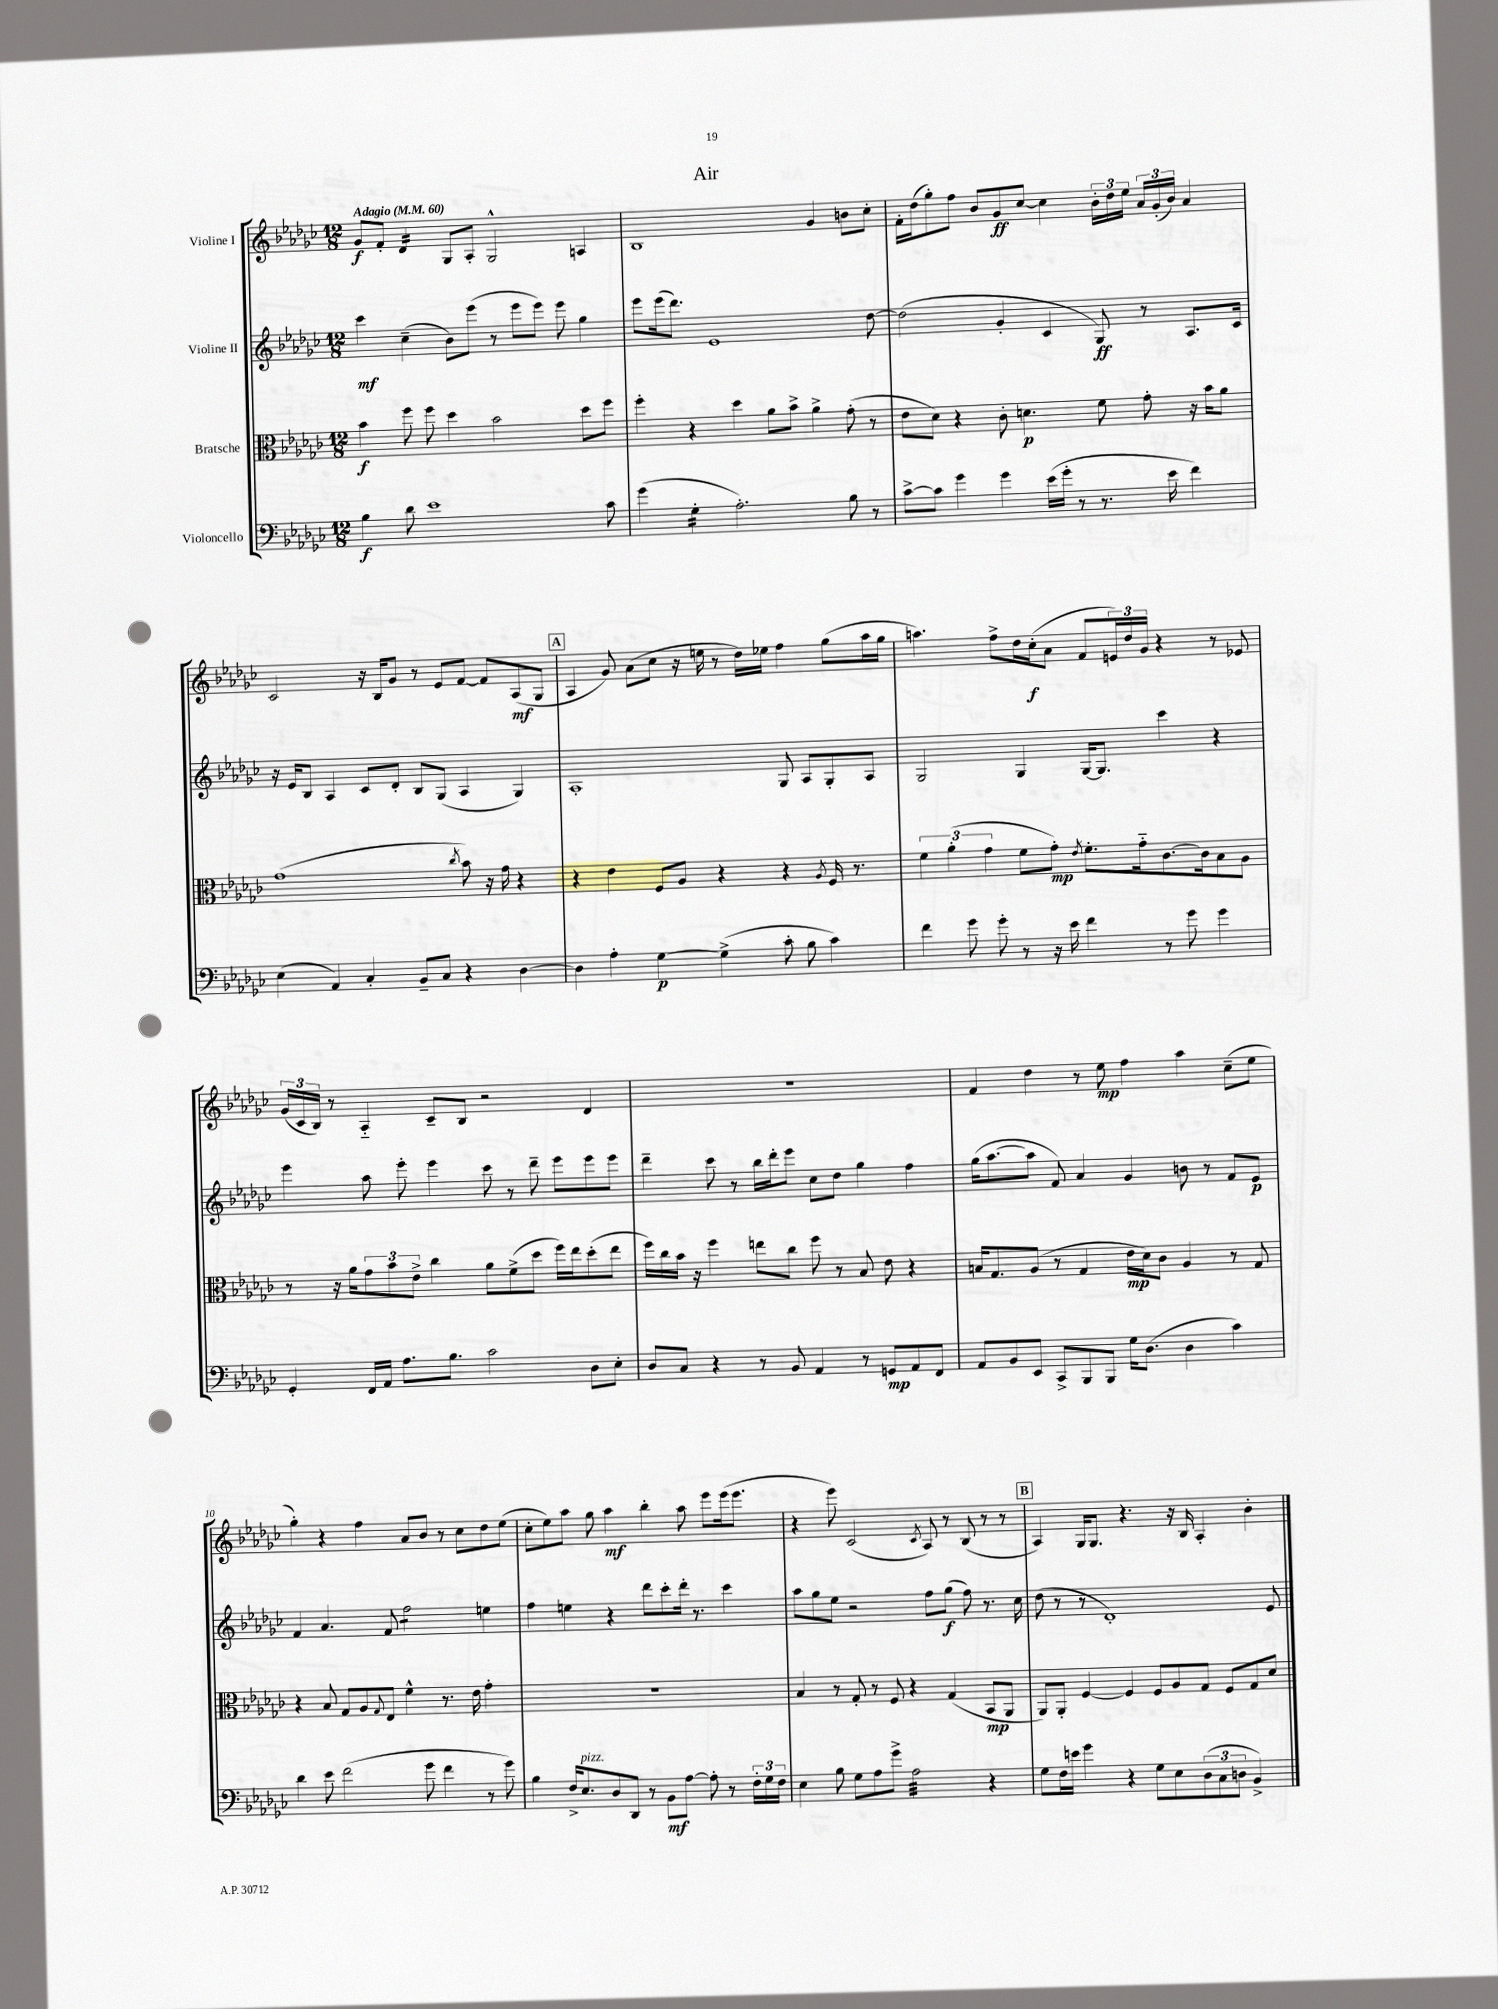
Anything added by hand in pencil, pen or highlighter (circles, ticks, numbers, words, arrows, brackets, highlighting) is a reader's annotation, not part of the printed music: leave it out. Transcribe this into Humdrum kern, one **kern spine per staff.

**kern	**kern	**kern	**kern
*staff4	*staff3	*staff2	*staff1
*clefF4	*clefC3	*clefG2	*clefG2
*k[b-e-a-d-g-c-]	*k[b-e-a-d-g-c-]	*k[b-e-a-d-g-c-]	*k[b-e-a-d-g-c-]
*M12/8	*M12/8	*M12/8	*M12/8
*MM60	*MM60	*MM60	*MM60
4B-	4b-	4ccc-	8g-
.	.	.	8f'
8d-	8ff	(4cc-~	4d-
1e-	8ff	.	.
.	4dd-	8b-)	8G-
.	.	(8eee-	8A-'
.	2b-	8r	2G-^^
.	.	8eee-	.
.	.	8eee-)	.
.	.	8eee-	.
.	8dd-	4gg-	4A
8c-	8ff	.	.
=	=	=	=
(4g-	4ff'	8eee-	1B-
.	.	(16eee-	.
.	.	8.ddd-)	.
4G-'	4r	.	.
.	.	1e-	.
2.A-')	4dd-	.	.
.	8a-	.	.
.	8b-^	.	.
.	4a-^	.	4g-
8B-	(8g-'	.	8b
8r	8r	[8dd-	8cc-'
=	=	=	=
[8c-^	8e-	(2dd-]	16f'
.	.	.	(16dd-
8c-]	8d-)	.	8gg-')
4g-	4r	.	8ff
.	.	.	8b-
4g-	8c-'	4g-'	8g-
.	4.d	.	[8cc-
(16e-	.	4c-	4cc-]
16g-'	.	.	.
8r	.	.	.
8.r	8f	8G-)	24b-'
.	.	.	24dd-
.	.	.	24ee-
.	8g-'	8r	24a-
.	.	.	(24g-'
16e-	.	.	.
.	.	.	24b-)
4f)	16r	8.A-	4a-
.	16b-	.	.
.	8a-	.	.
.	.	16c-	.
=	=	=	=
(4E-	(1g-	16r	2c-
.	.	16e-	.
.	.	8B-	.
4AA-)	.	4A-	.
4C-'	.	8c-	16r
.	.	.	16B-
.	.	8d-'	8g-
8BB-~	.	8B-	8r
8C-	.	(8G-	8e-
.	8qcc-	.	.
4r	8b-)	4A-	[8f
.	16r	.	8f]
.	16g-	.	.
[4D-	4r	4G-)	(8A-
.	.	.	8G-
=	=	=	=
4D-]	4r	1A-'	4A-
4A-'	4e-	.	8g-)
.	.	.	(8a-
[4G-	8F	.	8cc-
.	8A-	.	16r
.	.	.	16ee
(4G-^]	4r	.	8r
.	.	.	16dd-)
.	.	.	16ee-
8c-'	4r	8G-	4ff
8B-	.	8A-	.
.	8qA-	.	.
4c-)	16F	8G-'	(8gg-
.	8.r	.	.
.	.	8A-	16aa-
.	.	.	16gg-
=	=	=	=
4f	6f	2G-	4.aa)
.	(6a-'	.	.
8g-	.	.	.
.	6g-	.	.
8g-'	.	.	8ff^
8r	8f	4G-	16dd-
.	.	.	(16cc-'
16r	8g-')	.	8a-
16e-	.	.	.
.	8qe-	.	.
4f	8.f'	[16G-	8f
.	.	8.G-]	.
.	.	.	24e)
.	.	.	24dd-
.	16g-'~	.	.
.	.	.	24g-
8r	[8.c-	4ccc-	4r
8g-	.	.	.
.	16c-]	.	.
4g-	8B-	4r	8r
.	8A-	.	8e-
=	=	=	=
4GG-'	8r	4eee-	(24g-
.	.	.	24c-
.	.	.	24B-)
.	16r	.	8r
.	16a-	.	.
16FF	12g-	8aa-	4A-'~
16AA-	.	.	.
.	12b-	.	.
8.A-	.	8eee-'	.
.	12e-^	.	.
.	4cc-	4eee-	8c-~
8.B-	.	.	.
.	.	.	8B-
2c-	8a-	8ccc-	2r
.	(8f^	8r	.
.	8dd-	8ddd-~	.
.	16ff)	8eee-	.
.	16ee-	.	.
8D-	(8dd-'	8eee-	4d-
8E-'	8ee-	8eee-	.
=	=	=	=
8D-	16ff)	4ddd-~	1.r
.	16cc-	.	.
8C-	16b-	.	.
.	16r	.	.
4r	4ff	8ccc-	.
.	.	8r	.
8r	8ee	16bb-	.
.	.	16ddd-'	.
8BB-	8cc-	8eee-	.
4AA-	8ff	8cc-	.
.	8r	8dd-	.
8r	8B-	4gg-	.
8GG	8e-	.	.
8AA-	4r	4ff	.
8FF	.	.	.
=	=	=	=
8AA-	16B	(16gg-	4f
.	8.G-	[8.aa-	.
8BB-	.	.	.
8EE-	(8A-	8aa-]	4dd-
8CC-^	8r	8f)	.
8BBB-	4G-	4a-	8r
8BBB-	.	.	8ee-
16G-	16e-	4g-	4ff
(8.D-	16d-)	.	.
.	8c-	.	.
4D-	4A-	8b	4aa-
.	.	8r	.
4c-)	8r	8f	(8cc-~
.	8G-	8e-	8ee-
=	=	=	=
4d-	4r	4f	4gg-')
8e-	8B-	4.a-	4r
(2f	8G-	.	.
.	8A-	.	4ff
.	8qqG-	.	.
.	8E-	8f	.
.	4f^^	2ff	8a-
8g-	.	.	8b-
4f	8.r	.	8r
.	.	.	8cc-
.	16e-	.	.
8r	4g-'	4ee	8dd-
8g-)	.	.	(8ee-
=	=	=	=
4B-	1.r	4ff	8cc-'
.	.	.	8ee-)
16F^	.	4ee	8aa-
8.E-	.	.	.
.	.	.	8gg-
8D-	.	4r	4aa-
8DD-	.	.	.
8r	.	8ddd-	4bb-'
8BB-	.	8ccc-'	.
[8A-	.	16ddd-'	8aa-
.	.	8.r	.
8A-']	.	.	8eee-
8r	.	4ccc-	(16eee-
.	.	.	8.eee-
24F'	.	.	.
24G-	.	.	.
24F	.	.	.
=	=	=	=
4E-	4B-	8aa-	4r
.	.	8gg-	.
8B-	8r	8ee-	8eee-)
8G-	8G-'	2r	(2c-
8A-	8r	.	.
8g-^	8F	.	.
2A-	4r	.	.
.	.	.	8qc-
.	.	8ff	8A-)
.	(4G-	(8gg-	8r
.	.	8ff)	(8B-
4r	8BB-	8.r	8r
.	8AA-	.	8r
.	.	16cc-	.
=	=	=	=
8G-	8AA-)	(8dd-	4A-)
16F	8AA-'	8r	.
16e	.	.	.
4g-	[4F	8r	16G-
.	.	.	8.G-
.	.	1d-')	.
4r	4F]	.	4.r
8G-	8F	.	.
8E-	8A-	.	16r
.	.	.	16B-
(12D-	8G-	.	4A-'
12C-	.	.	.
.	8F	.	.
12D	.	.	.
4BB-^)	8G-	.	4b-'
.	8d-	8e-	.
==	==	==	==
*-	*-	*-	*-
